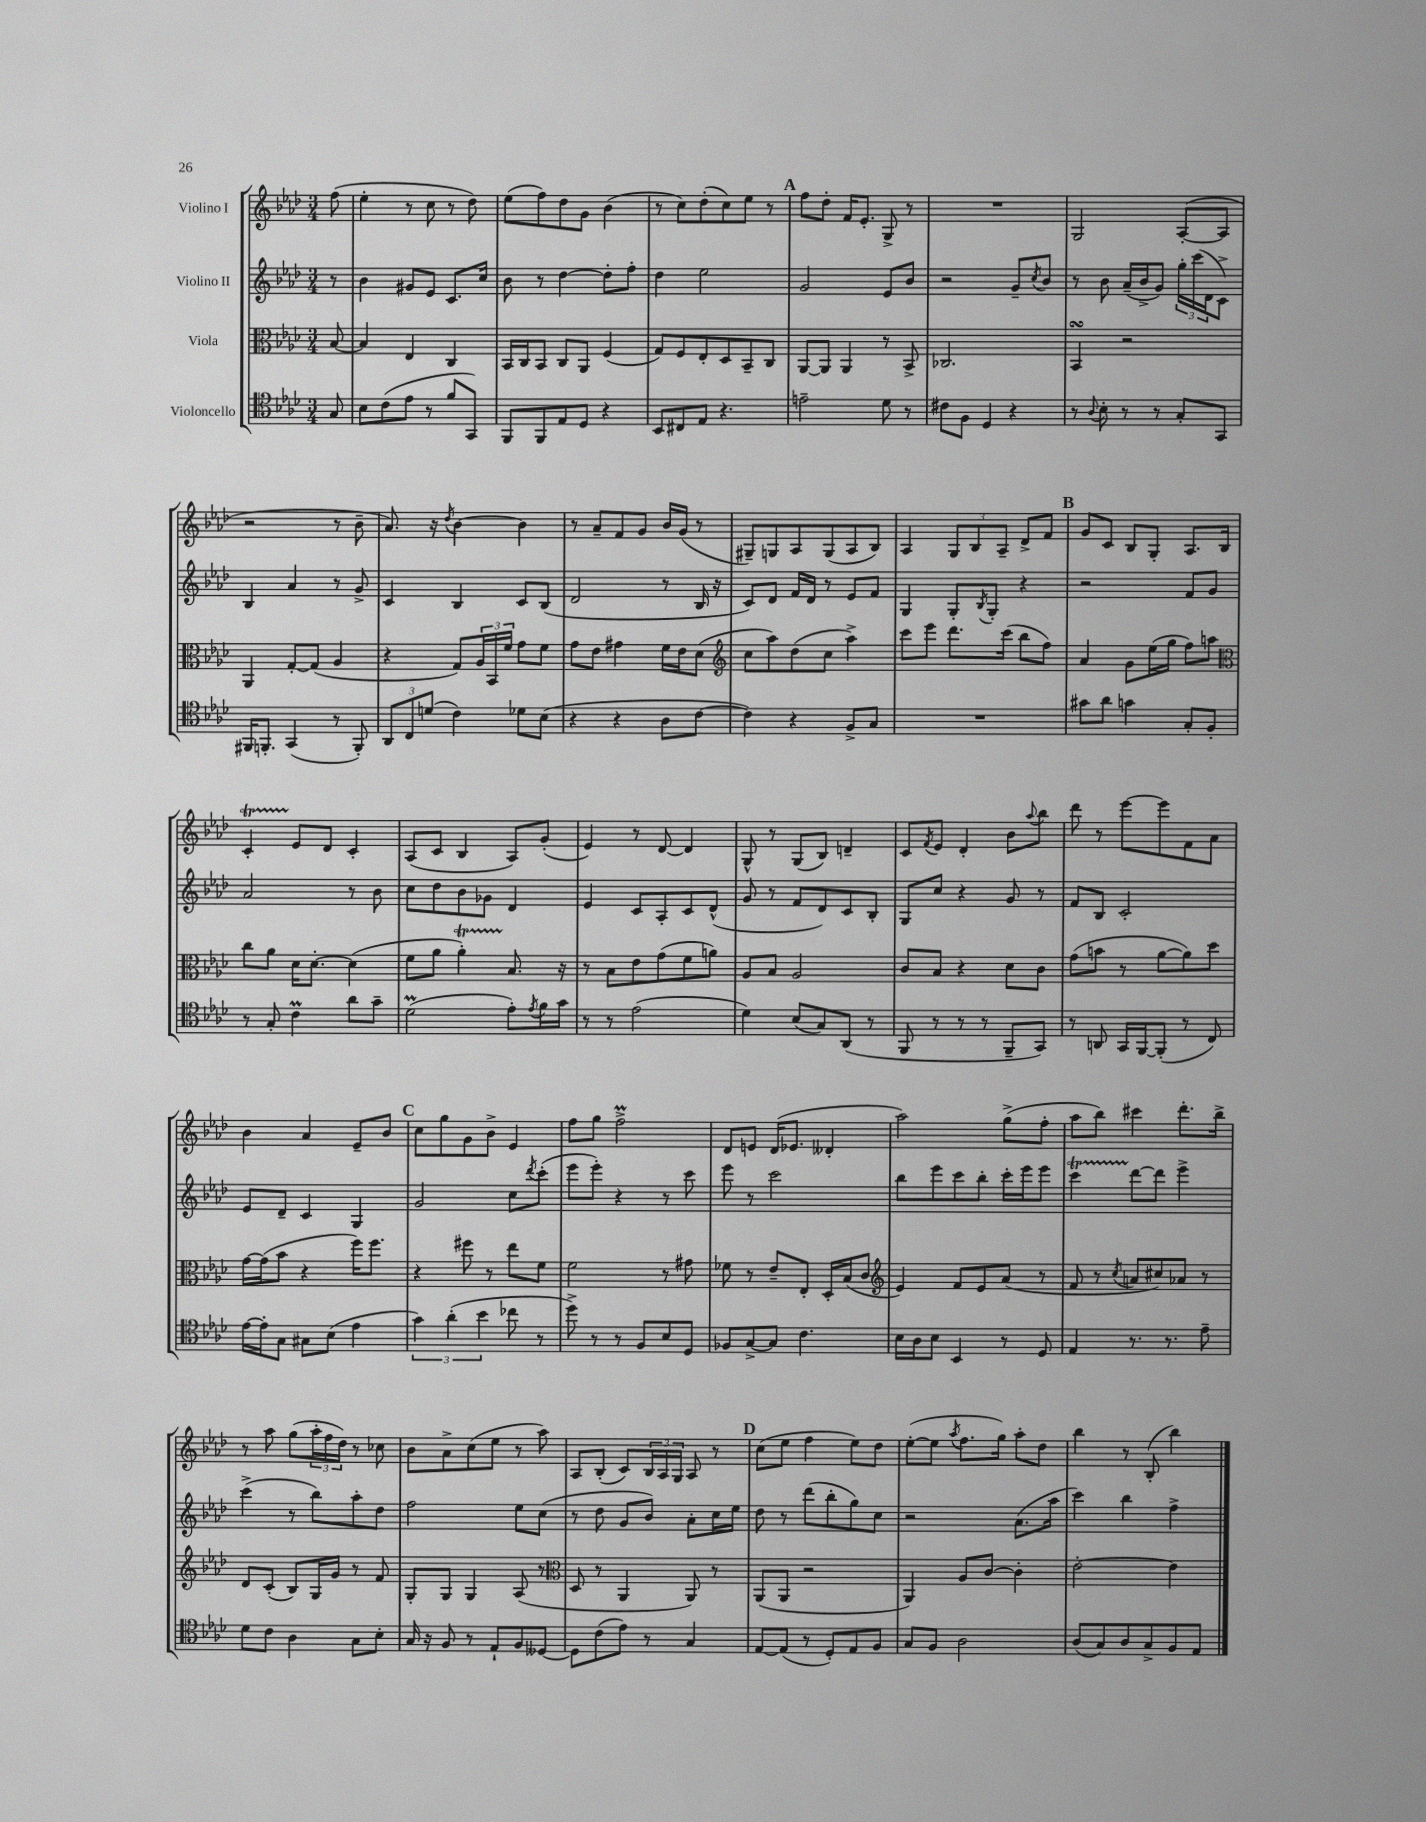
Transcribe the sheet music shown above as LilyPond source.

<<
\new StaffGroup <<
\new Staff = "s0" \with { instrumentName = "Violino I" } {
    \clef treble \key aes \major \numericTimeSignature \time 3/4 \partial 8
    f''8( |
    ees''4-. r8 c''8 r8 des''8) |
    ees''8( f''8) des''8 g'8 bes'4( |
    r8 c''8) des''8-.( c''8) ees''8 r8 |
    \mark \markup { \bold "A" } f''8 des''8-. f'16 ees'8.-. g8-> r8 |
    R2. |
    g2 aes8~-.( aes8 |
    r2 r8 bes'8-- |
    aes'8.) r16 \acciaccatura { des''8 } bes'4~ bes'4 |
    r8 aes'8-- f'8 g'8 bes'16 g'16( r8 |
    gis8--) g8 aes8 g8( aes8 bes8) |
    aes4 \tuplet 3/2 { g8 bes8 aes8-- } des'8-> f'8 |
    \mark \markup { \bold "B" } g'8 c'8 bes8 g8-. aes8. bes16 |
    c'4-.\startTrillSpan ees'8\stopTrillSpan des'8 c'4-. |
    aes8( c'8 bes4 aes8) g'8-.( |
    ees'4) r8 des'8~ des'4 |
    g8-^ r8 g8( bes8) d'4-- |
    c'8 \acciaccatura { f'8 } ees'8 des'4-. bes'8 \appoggiatura { aes''8 } bes''8 |
    des'''8 r8 ees'''8~ ees'''8 f'8 aes'8 |
    bes'4 aes'4 ees'8-- bes'8 |
    \mark \markup { \bold "C" } c''8 g''8 g'8 bes'8-> ees'4 |
    f''8 g''8 f''2->\prall |
    des'8 e'8 des'16( ees'8. deses'4-. |
    aes''2) g''8->( f''8-. |
    aes''8 bes''8) cis'''4 des'''8.-. bes''16-> |
    r8 aes''8 g''8( \tuplet 3/2 { aes''16-. f''16 des''16) } r8 ces''8 |
    bes'8 aes'8-> c''8( ees''8 r8 aes''8) |
    aes8 bes8-.( c'8) \tuplet 3/2 { bes16 aes16 g16 } aes8 r8 |
    \mark \markup { \bold "D" } c''8( ees''8 f''4 ees''8) des''8 |
    ees''8~-.( ees''8 \acciaccatura { aes''8 } f''8. g''16) aes''8-. des''8 |
    bes''4 r8 bes8-.( bes''4) \bar "|." |
}
\new Staff = "s1" \with { instrumentName = "Violino II" } {
    \clef treble \key aes \major \numericTimeSignature \time 3/4 \partial 8
    r8 |
    bes'4 gis'8 ees'8 c'8. c''16 |
    bes'8 r8 des''4~ des''8-. f''8-. |
    des''4 ees''2 |
    \mark \markup { \bold "A" } g'2 ees'8 bes'8 |
    r2 g'8-- \acciaccatura { c''8 } bes'8 |
    r8 bes'8 aes'16--( bes'16-> g'8) \tuplet 3/2 { g''16-. c'''16( des'16 } c'8->) |
    bes4 aes'4 r8 g'8-> |
    c'4 bes4 c'8 bes8( |
    des'2 r8 bes16 r16 |
    c'8) des'8 f'16 des'16 r8 ees'8 f'8 |
    g4 g8-. \acciaccatura { bes8 } g8-. r4 |
    \mark \markup { \bold "B" } r2 f'8 g'8 |
    aes'2 r8 bes'8 |
    c''8 des''8 bes'8 ges'8 des'4 |
    ees'4 c'8 aes8-. c'8 des'8-^( |
    g'8 r8 f'8 des'8) c'8 bes8-. |
    g8 c''8 r4 g'8 r8 |
    f'8 bes8 c'2-. |
    ees'8 des'8-- c'4 g4 |
    \mark \markup { \bold "C" } g'2 c''8 \acciaccatura { des'''8 } c'''8-.( |
    ees'''8 ees'''8-.) r4 r8 c'''8 |
    ees'''8 r8 c'''2 |
    bes''8 ees'''8 c'''8 bes''8-. c'''16-. ees'''16 ees'''8 |
    c'''4\startTrillSpan des'''8~\stopTrillSpan des'''8 ees'''4-> |
    c'''4->( r8 bes''8) aes''8-. des''8 |
    f''2 ees''8 c''8( |
    r8 des''8 g'8 bes'8) aes'8-. c''16 ees''16 |
    \mark \markup { \bold "D" } des''8 r8 des'''8( bes''8-. g''8) c''8 |
    r2 aes'8.( aes''16 |
    c'''4) bes''4 f''4-> \bar "|." |
}
\new Staff = "s2" \with { instrumentName = "Viola" } {
    \clef alto \key aes \major \numericTimeSignature \time 3/4 \partial 8
    bes8~ |
    bes4 ees4 c4 |
    bes,16 c16 bes,8 c8 aes,8 f4( |
    g8) f8 ees8-. des8 bes,8-- c8 |
    \mark \markup { \bold "A" } aes,8~ aes,8 aes,4 r8 bes,8-> |
    ces2. |
    bes,4\turn r2 |
    aes,4 g8~-. g8( aes4 |
    r4 g8) \tuplet 3/2 { aes16 bes,16 f'16 } g'8 f'8 |
    g'8 ees'8 gis'4 f'16 ees'16 des'8( |
    \clef treble c''8 aes''8) des''8( c''8 aes''4->) |
    c'''8 ees'''8 des'''8. c'''16( bes''8 f''8) |
    \mark \markup { \bold "B" } aes'4 g'8 ees''16( g''16 f''8) a''8 |
    \clef alto c''8 aes'8 des'16 des'8.~-. des'4( |
    f'8 aes'8 aes'4-.\startTrillSpan) bes8.\stopTrillSpan r16 |
    r8 bes8 ees'8 g'8( f'8 a'8) |
    aes8 bes8 aes2 |
    c'8 bes8 r4 des'8 c'8 |
    g'8( b'8 r8 aes'8~ aes'8) des''8 |
    g'16~ g'16( bes'8 r4 f''16) f''8. |
    \mark \markup { \bold "C" } r4 fis''8 r8 ees''8 f'8 |
    f'2 r8 gis'8 |
    fes'8 r8 ees'8-- ees8-. des16-. bes16( c'8 |
    \clef treble ees'4) f'8 ees'8 aes'8( r8 |
    f'8 r8 \acciaccatura { c''8 } a'8 cis''8) aes'8 r8 |
    des'8 c'8-.( bes8) g16 g'16 r8 f'8 |
    g8-. g8 g4 aes8( r8 |
    \clef alto des8 r8 aes,4 aes,8) r8 |
    \mark \markup { \bold "D" } aes,8( aes,8 r2 |
    aes,4) aes8 c'8~ c'4-. |
    ees'2~-. ees'4 \bar "|." |
}
\new Staff = "s3" \with { instrumentName = "Violoncello" } {
    \clef tenor \key aes \major \numericTimeSignature \time 3/4 \partial 8
    g8 |
    bes8 c'8( ees'8 r8 f'8 g,8) |
    f,8 f,8 ees8 des8 r4 |
    bes,8 cis8 ees8 r4. |
    \mark \markup { \bold "A" } e'2-- des'8 r8 |
    cis'8 f8 des4 r4 |
    r8 \appoggiatura { aes8 } bes8-. r8 r8 g8-. g,8 |
    fis,16 f,8.-. g,4( r8 f,8-.) |
    \tuplet 3/2 { aes,8 c8 d'8( } c'4) des'8 bes8( |
    r4 r4 aes8 c'8~ |
    c'4) r4 f8-> g8 |
    R2. |
    \mark \markup { \bold "B" } gis'8 aes'8 g'4 g8-. f8-. |
    r8 g8-. c'4\prall aes'8 g'8-- |
    des'2\prall( ees'8-.) \acciaccatura { ees'8 } f'16 g'16 |
    r8 r8 ees'2( |
    des'4) bes8( g8) aes,8( r8 |
    f,8 r8 r8 r8 f,8-- g,8) |
    r8 a,8 g,16 f,16~ f,8-.( r8 c8) |
    ees'16~ ees'16-. g8 gis8 bes8( ees'4 |
    \mark \markup { \bold "C" } \tuplet 3/2 { g'4) aes'4-.( bes'4 } ces''8 r8 |
    des''8->) r8 r8 f8 bes8 des8 |
    fes8 g8~-> g8 c'4. |
    bes16 aes16 bes8 bes,4 r8 des8 |
    ees4 r8. r8. ees'8-- |
    des'8 c'8 aes4 g8 bes8-. |
    g16 r16 f8 r8 ees8-! f8 deses8~ |
    deses8 c'8( ees'8) r8 g4 |
    \mark \markup { \bold "D" } ees8~ ees8( r8 des8-.) ees8 f8 |
    g8 f8 aes2 |
    aes8( g8) aes8 g8-> f8 ees8 \bar "|." |
}
>>
>>
\layout { \context { \Score \remove "Bar_number_engraver" } }
